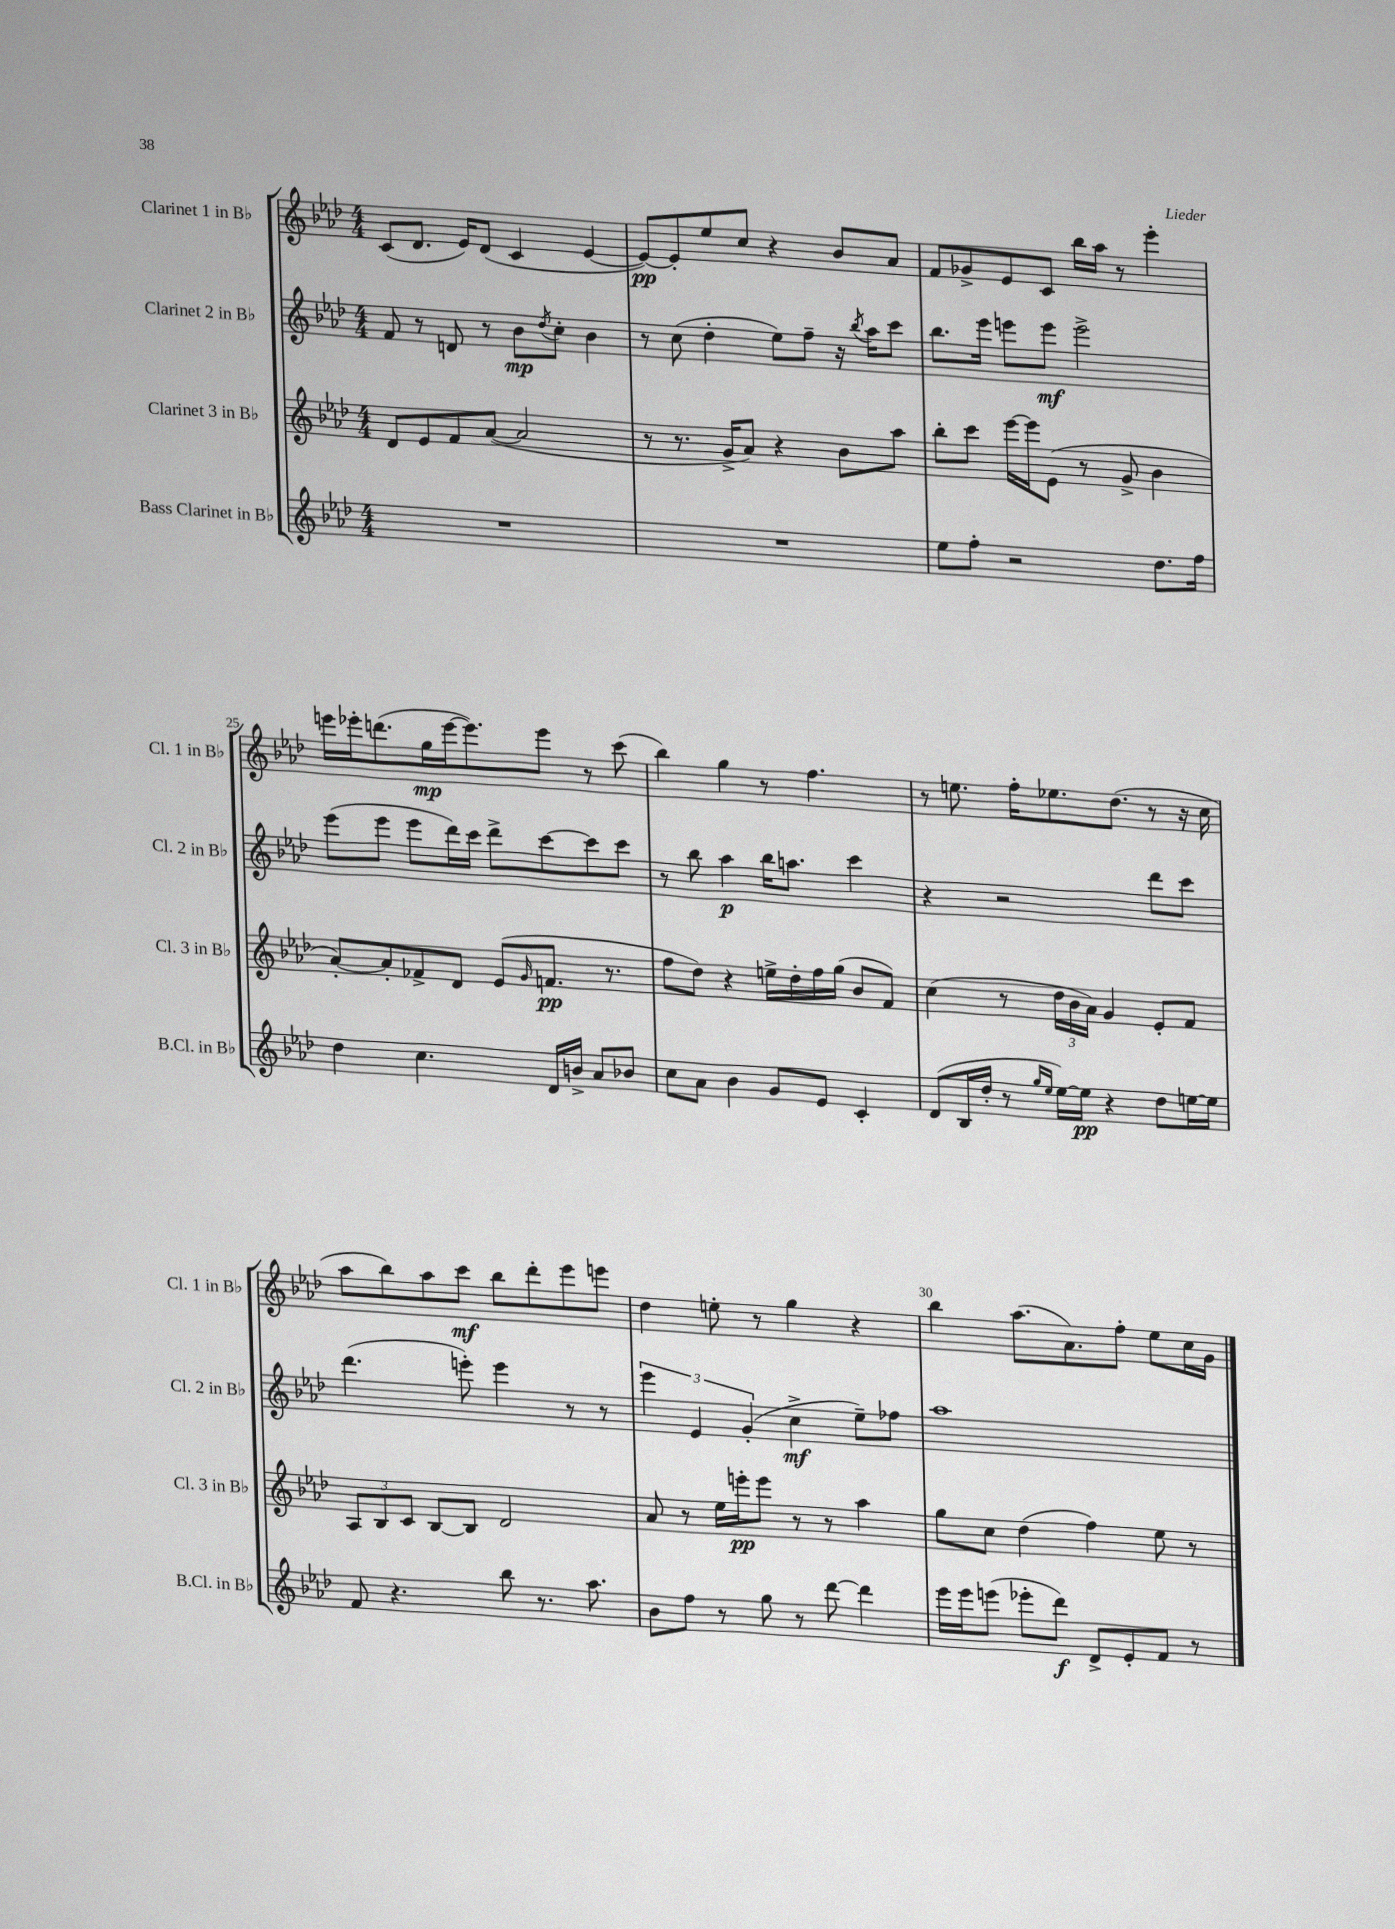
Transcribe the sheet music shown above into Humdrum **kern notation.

**kern	**kern	**kern	**kern
*staff4	*staff3	*staff2	*staff1
*clefG2	*clefG2	*clefG2	*clefG2
*k[b-e-a-d-]	*k[b-e-a-d-]	*k[b-e-a-d-]	*k[b-e-a-d-]
*M4/4	*M4/4	*M4/4	*M4/4
1r	8d-/L	8f/	(8c/L
.	8e-/	8r	8.d-/J
.	8f/	8d/	.
.	.	.	16e-/LK)
.	([8a-/J	8r	(8d-/J
.	2a-/]	8b-\L	4c/
.	.	8qdd-/	.
.	.	8cc'\J	.
.	.	4b-\	[4e-/
=	=	=	=
1r	8r	8r	8e-/_L)
.	8.r	(8cc\	8e-'/]
.	.	4dd-'\	8ee-/
.	16g^/LK	.	.
.	8a-/J)	.	8cc/J
.	4r	8ee-\L)	4r
.	.	8ff~\J	.
.	8b-\L	16r	8b-/L
.	.	8qbb-/	.
.	.	16aa-\LK	.
.	8aa-\J	8ccc\J	8a-/J
=	=	=	=
8ee-\L	8bb-'\L	8.bb-\L	8f/L
8ff'\J	8ccc\J	.	8g-^/
.	.	16eee-\Jk	.
2r	[16eee-\LL	8eee\L	8e-/
.	16eee-\]J	.	.
.	(8e-\J	8eee\J	8c/J
.	8r	2eee^\	16bb-\LL
.	.	.	16aa-\JJ
.	8g^/	.	8r
8.dd-\L	4b-\	.	4eee-'\
16ff\Jk	.	.	.
=	=	=	=
4dd-\	[8a-'/L)	(8eee-\L	16eee\LL
.	.	.	16eee-'\J
.	8a-'/]	8eee-\J	(8.ddd\
4.cc\	8f-^/	8eee-\L	.
.	.	.	16gg\L
.	8d-/J	16ddd-\L)	[16eee-\J
.	.	16ccc\JJ	8.eee-\])
.	(8e-/L	8ddd-^\L	.
.	16qqg/	.	.
16d-/LL	8.f/J	[8ccc\	8eee-\J
16b^/JJ	.	.	.
8a-/L	.	8ccc\]	8r
.	8.r	.	.
8b-/J	.	8ccc\J	(8ccc\
=	=	=	=
8cc\L	8ff\L	8r	4bb-\)
8a-\J	8dd-\J)	8bb-\	.
4b-\	4r	4aa-\	4gg\
8g/L	16ee^\LL	16bb-\LK	8r
.	16dd-'\	8.aa\J	.
8e-/J	16ff\	.	4.ff\
.	(16gg\JJ	.	.
4c'/	8b-/L	4ccc\	.
.	8f/J)	.	.
=	=	=	=
(8d-/L	(4cc\	4r	8r
16B-/L	.	.	8.ee\
16dd-'/JJ	.	.	.
8r	8r	2r	.
.	.	.	16ff'\LK
16qqgg/LL	.	.	.
16qqee-/JJ	.	.	.
[16ee-\LL)	24dd-\LL	.	8.ee-\
.	24b-\	.	.
16ee-\]JJ	.	.	.
.	24a-\JJ)	.	.
4r	4g/	.	.
.	.	.	(8.dd-\J
8dd-\L	8e-'/L	8ddd-\L	8r
[16ee\L	8f/J	8ccc\J	16r
16ee\]JJ	.	.	16cc\
=	=	=	=
8f/	12A-/L	(4.ddd-\	8aa-\L
.	12B-/	.	.
4.r	.	.	8bb-\)
.	12c/J	.	.
.	[8B-/L	.	8aa-\
.	8B-/]J	8eee'\)	8ccc\J
8bb-\	2d-/	4eee\	8bb-\L
8.r	.	.	8ddd-'\
.	.	8r	8eee-\
8.aa-\	.	.	.
.	.	8r	8eee\J
=	=	=	=
8b-\L	8a-/	6eee-\	4dd-\
8ff\J	8r	.	.
.	.	6e-/	.
8r	16ee-\LL	.	8ee'\
.	16eee'\J	.	.
.	.	(6g'/	.
8gg\	8eee\J	.	8r
8r	8r	4cc^\	4gg\
[8ddd-\	8r	.	.
4ddd-\]	4aa-\	8ee-~\L)	4r
.	.	8ff-\J	.
=	=	=	=
16eee-\LL	8gg\L	1aa-	4bb-\
16eee-\J	.	.	.
(8eee\J	8cc\J	.	.
8eee-'\L	(4dd-\	.	(8.aa-\L
8ddd-\J)	.	.	.
.	.	.	8.a-\)
8d-^/L	4ff\)	.	.
8e-'/	.	.	8ff'\J
8f/J	8ee-\	.	8ee-\L
8r	8r	.	16cc\L
.	.	.	16g\JJ
==	==	==	==
*-	*-	*-	*-
